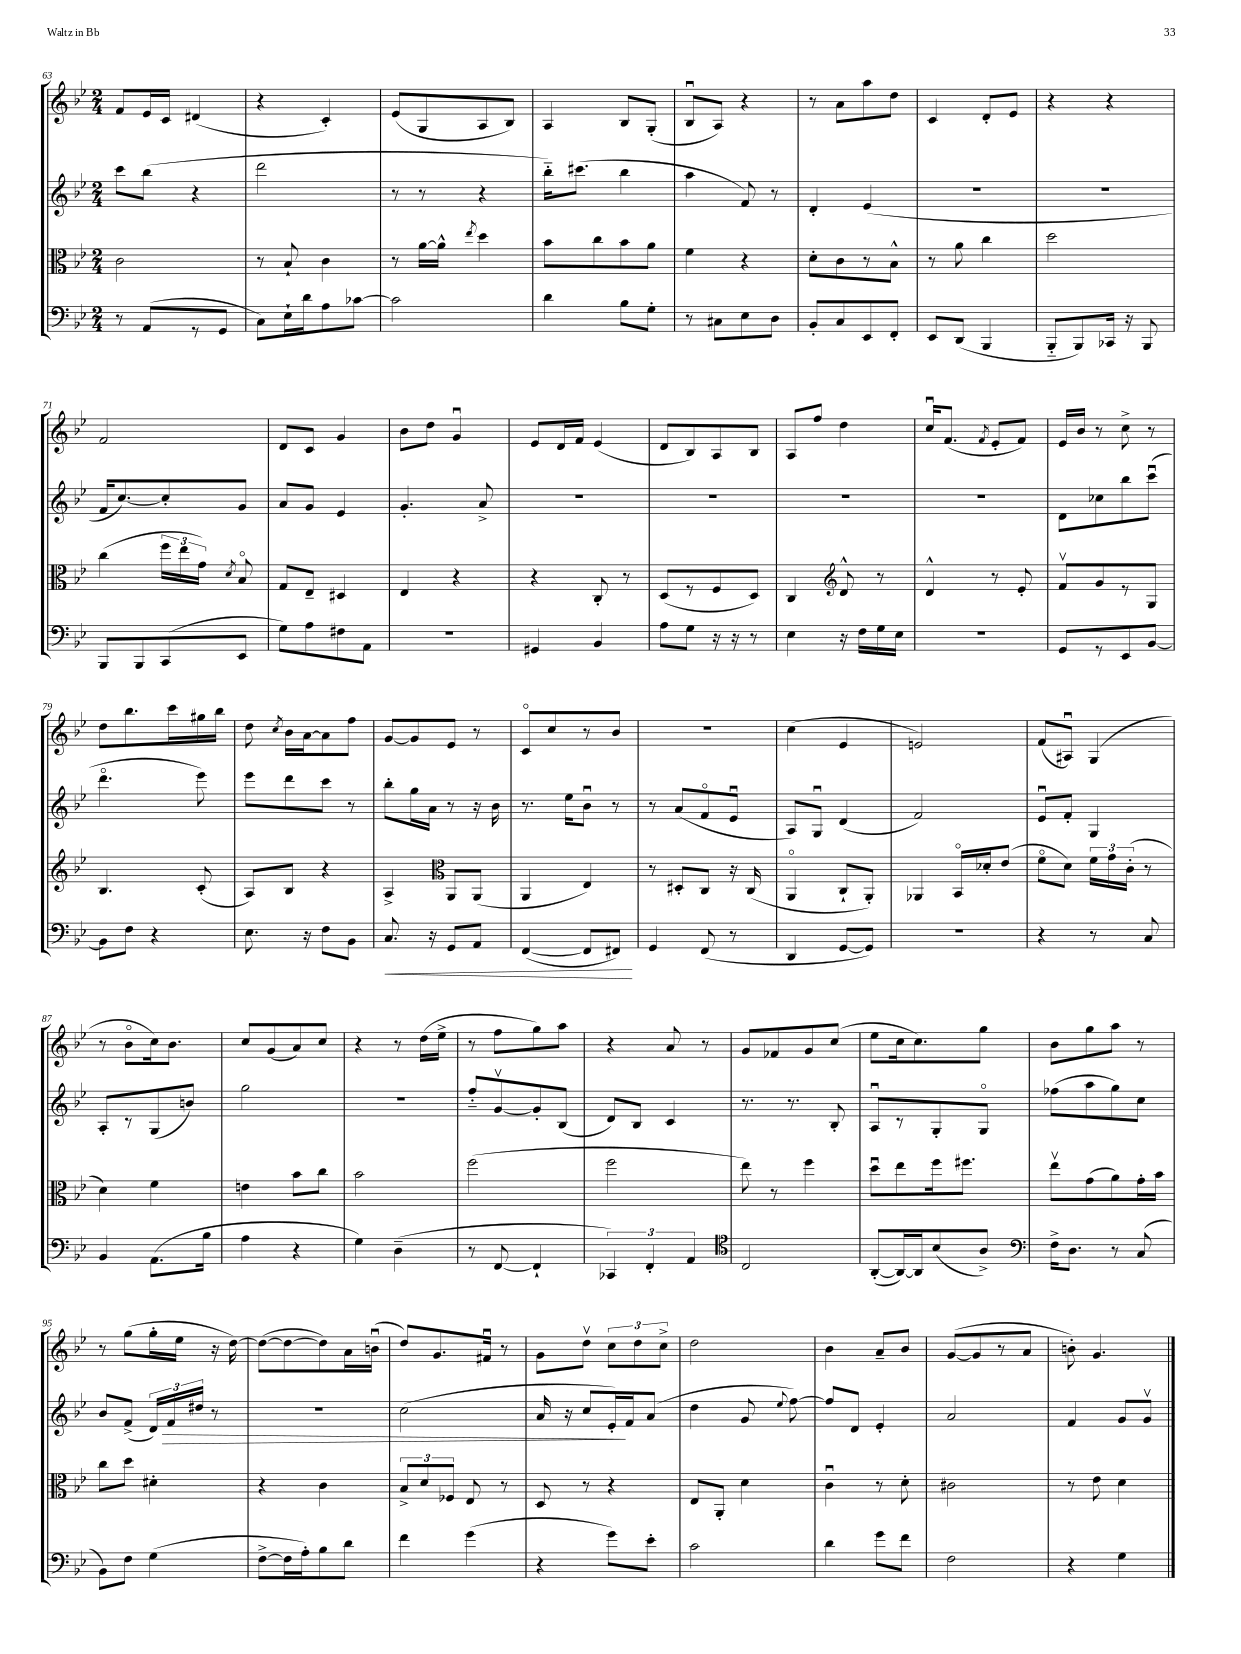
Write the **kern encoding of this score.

**kern	**dynam	**kern	**kern	**dynam	**kern
*part4	*part4	*part3	*part2	*part2	*part1
*staff4	*staff4	*staff3	*staff2	*staff2	*staff1
*clefF4	*	*clefC3	*clefG2	*	*clefG2
*k[b-e-]	*	*k[b-e-]	*k[b-e-]	*	*k[b-e-]
*M2/4	*	*M2/4	*M2/4	*	*M2/4
=63	=63	=63	=63	=63	=63
8r	.	2c\	8ccc\L	.	8f/L
(8AA/L	.	.	(8bb-\J	.	16e-/L
.	.	.	.	.	16c/JJ
8r	.	.	4r	.	(4d#X/
8GG/J	.	.	.	.	.
=64	=64	=64	=64	=64	=64
8C\L)	.	8r	2ddd\	.	4r
16E-`\L	.	8B-`/	.	.	.
16d\J	.	.	.	.	.
8A\	.	4c\	.	.	4c'/)
[8c-X\J	.	.	.	.	.
=65	=65	=65	=65	=65	=65
2c-\]	.	8r	8r	.	(8e-/L
.	.	[16a\LL	8r	.	8G/
.	.	16a^^\JJ]	.	.	.
.	.	8qee-/	.	.	.
.	.	4dd\	4r	.	8A/
.	.	.	.	.	8B-/J)
=66	=66	=66	=66	=66	=66
4d\	.	8b-\L	16bb-\KL)	.	4A/
.	.	.	(8.ccc#X\J	.	.
.	.	8cc\	.	.	.
8B-\L	.	8b-\	4bb-\	.	8B-/L
8G'\J	.	8a\J	.	.	(8G'/J
=67	=67	=67	=67	=67	=67
8r	.	4f\	4aa\	.	8B-u/L
8C#X\L	.	.	.	.	8A/J)
8E-\	.	4r	8f/)	.	4r
8D\J	.	.	8r	.	.
=68	=68	=68	=68	=68	=68
8BB-'/L	.	8d'\L	4d'/	.	8r
8C/	.	8c\	.	.	8a\L
8EE-/	.	8r	(4e-/	.	8aa\
8FF'/J	.	8B-^^\J	.	.	8dd\J
=69	=69	=69	=69	=69	=69
8EE-/L	.	8r	2r	.	4c/
(8DD/J	.	8a\	.	.	.
4BBB-/	.	4cc\	.	.	8d'/L
.	.	.	.	.	8e-/J
=70	=70	=70	=70	=70	=70
8BBB-/L	.	2dd\	2r	.	4r
8BBB-/)	.	.	.	.	.
16CC-X/Jk	.	.	.	.	4r
16r	.	.	.	.	.
8BBB-/	.	.	.	.	.
!!LO:LB:g=z
=71	=71	=71	=71	=71	=71
8BBB-/L	.	(4cc\	16f/KL	.	2f/
.	.	.	[8.cc/)	.	.
8BBB-/	.	.	.	.	.
(8CC/	.	24ff\LL	8cc'/]	.	.
.	.	24ee-\	.	.	.
.	.	24g\JJ)	.	.	.
.	.	8qd/	.	.	.
8EE-/J	.	8B-/	8g/J	.	.
=72	=72	=72	=72	=72	=72
8G\L)	.	8G/L	8a/L	.	8d/L
8A\	.	8E-~/J	8g/J	.	8c/J
8F#X\	.	4D#X/	4e-/	.	4g/
8AA\J	.	.	.	.	.
=73	=73	=73	=73	=73	=73
2r	.	4E-/	4.g'/	.	8b-\L
.	.	.	.	.	8dd\J
.	.	4r	.	.	4gu/
.	.	.	8a^/	.	.
=74	=74	=74	=74	=74	=74
4GG#X/	.	4r	2r	.	8e-/L
.	.	.	.	.	16d/L
.	.	.	.	.	16f/JJ
4BB-/	.	8C'/	.	.	(4e-/
.	.	8r	.	.	.
=75	=75	=75	=75	=75	=75
8A\L	.	(8D/L	2r	.	8d/L
8G\J	.	8r	.	.	8B-/)
16r	.	8F/	.	.	8A/
16r	.	.	.	.	.
8r	.	8D/J)	.	.	8B-/J
=76	=76	=76	=76	=76	=76
4E-\	.	4C/	2r	.	8A/L
.	.	.	.	.	8ff/J
*	*	*clefG2	*	*	*
16r	.	8d^^/	.	.	4dd\
16F\LL	.	.	.	.	.
16G\	.	8r	.	.	.
16E-\JJ	.	.	.	.	.
=77	=77	=77	=77	=77	=77
2r	.	4d^^/	2r	.	16ccu/KL
.	.	.	.	.	(8.f/J
.	.	.	.	.	8qf/
.	.	8r	.	.	8e-'/L
.	.	8e-'/	.	.	8f/J)
=78	=78	=78	=78	=78	=78
8GG/L	.	8fv/L	8d\L	.	16e-/LL
.	.	.	.	.	16b-/JJ
8r	.	8g/	8cc-X\	.	8r
8EE-/	.	8r	8bb-\	.	8cc^\
[8BB-/J	.	8G/J	(8cccu\J	.	8r
!!LO:LB:g=z
=79	=79	=79	=79	=79	=79
8BB-\L]	.	4.B-/	4.ddd\	.	8dd\L
8F\J	.	.	.	.	8.bb-\
4r	.	.	.	.	.
.	.	.	.	.	16ccc\L
.	.	(8c'/	8eee-\)	.	16gg#X\
.	.	.	.	.	16bb-\JJ
=80	=80	=80	=80	=80	=80
8.E-\	.	8A/L)	8eee-\L	.	8dd\
.	.	.	.	.	8qcc/
.	.	8B-/J	8ddd\	.	16b-\LL
16r	.	.	.	.	[16a\J
8F\L	.	4r	8ccc\J	.	8a\]
8BB-\J	.	.	8r	.	8ff\J
=81	=81	=81	=81	=81	=81
!	!LO:HP:b	!	!	!	!
8.C/	<	4A^/	8bb-'\L	.	[8g/L
.	.	.	16gg\L	.	8g/]
16r	.	.	16a\JJ	.	.
*	*	*clefC3	*	*	*
8GG/L	.	8AA/L	8r	.	8e-/J
8AA/J	.	(8AA/J	16r	.	8r
.	.	.	16b-\	.	.
=82	=82	=82	=82	=82	=82
([4FF/	.	4AA/	8.r	.	8c/L
.	.	.	.	.	8cc/
.	.	.	16ee-\KL	.	.
8FF/L]	.	4E-/)	8b-u\J	.	8r
8FF#X/J)	.	.	8r	.	8b-/J
.	[	.	.	.	.
=83	=83	=83	=83	=83	=83
4GG/	.	8r	8r	.	2r
.	.	8D#X'/L	(8a/L	.	.
(8FF/	.	8C/J	8f/	.	.
8r	.	16r	8e-u/J	.	.
.	.	(16C/	.	.	.
=84	=84	=84	=84	=84	=84
4DD/	.	4AA/	8A/L)	.	(4cc\
.	.	.	8Gu/J	.	.
[8GG/L	.	8C`/L	(4d/	.	4e-/
8GG/J])	.	8AA'/J)	.	.	.
=85	=85	=85	=85	=85	=85
2r	.	4AA-X/	2f/)	.	2en/)
.	.	16BB-/LL	.	.	.
.	.	16d-X'/J	.	.	.
.	.	(8e-/J	.	.	.
=86	=86	=86	=86	=86	=86
4r	.	8f\L	8e-u/L	.	(8f/L
.	.	8d\J)	8f'/J	.	8A#Xu/J)
8r	.	24f\LL	4G/	.	(4G/
.	.	24g\	.	.	.
.	.	(24c'\JJ	.	.	.
8C/	.	8r	.	.	.
!!LO:LB:g=z
=87	=87	=87	=87	=87	=87
4BB-/	.	4d\)	8A'/L	.	8r
.	.	.	8r	.	8b-\L
(8.AA\L	.	4f\	(8G/	.	16cc\k)
.	.	.	.	.	8.b-\J
.	.	.	8bn/J)	.	.
16B-\Jk	.	.	.	.	.
=88	=88	=88	=88	=88	=88
4A\	.	4en\	2gg\	.	8cc/L
.	.	.	.	.	(8g/
4r	.	8b-\L	.	.	8a/)
.	.	8cc\J	.	.	8cc/J
=89	=89	=89	=89	=89	=89
4G\)	.	2b-\	2r	.	4r
(4D~\	.	.	.	.	8r
.	.	.	.	.	(16dd\LL
.	.	.	.	.	16ee-^\JJ
=90	=90	=90	=90	=90	=90
8r	.	(2ff\	8ff/L	.	8r
[8FF/	.	.	[8gv/	.	8ff\L
4FF`/]	.	.	8g'/]	.	8gg\)
.	.	.	(8B-/J	.	8aa\J
=91	=91	=91	=91	=91	=91
6CC-X/)	.	2ff\	8d/L)	.	4r
.	.	.	8B-/J	.	.
6FF'/	.	.	.	.	.
.	.	.	4c/	.	8a/
6AA/	.	.	.	.	.
.	.	.	.	.	8r
=92	=92	=92	=92	=92	=92
*clefC4	*	*	*	*	*
2C/	.	8ee-\)	8.r	.	8g/L
.	.	8r	.	.	8f-X/
.	.	.	8.r	.	.
.	.	4ff\	.	.	8g/
.	.	.	8B-'/	.	(8cc/J
=93	=93	=93	=93	=93	=93
([8AA'/L	.	8ddu\L	8Au/L	.	8ee-\L
16AA/L_)	.	8ee-\	8r	.	16cc\k
16AA/J]	.	.	.	.	8.cc\)
(8B-/	.	16ff\k	8G'/	.	.
.	.	8.ff#X\J	.	.	.
8A^/J)	.	.	8G/J	.	8gg\J
=94	=94	=94	=94	=94	=94
*clefF4	*	*	*	*	*
16F^\KL	.	8ee-v\L	(8ff-X\L	.	8b-\L
8.D\J	.	.	.	.	.
.	.	(8g\	8aa\	.	8gg\
8r	.	8a\)	8gg\)	.	8aa\J
(8C/	.	16g'\L	8cc\J	.	8r
.	.	16b-\JJ	.	.	.
!!LO:LB:g=z
=95	=95	=95	=95	=95	=95
8BB-\L)	.	8cc\L	8b-/L	.	8r
8F\J	.	8dd\J	(8f^/J	.	(8gg\L
(4G\	.	4d#X'\	24d/LL)	.	16gg'\L
!	!	!	!	!LO:HP:b	!
.	.	.	24f/	>	.
.	.	.	.	.	16ee-\JJ
.	.	.	24dd#X/JJ	.	.
.	.	.	8r	.	16r
.	.	.	.	.	[16dd\)
=96	=96	=96	=96	=96	=96
[8F^\L	.	4r	2r	.	(8dd\L_
16F\L]	.	.	.	.	8dd\_
16A'\J)	.	.	.	.	.
8B-\	.	4c\	.	.	8dd\])
8d\J	.	.	.	.	16a\L
.	.	.	.	.	(16bnu\JJ
=97	=97	=97	=97	=97	=97
4f\	.	12B-^/L	(2cc\	.	8dd/L)
.	.	12d/	.	.	.
.	.	.	.	.	8.g/
.	.	12F-X/J	.	.	.
(4g\	.	8E-/	.	.	.
.	.	.	.	.	16f#Xu/Jk
.	.	8r	.	.	8r
=98	=98	=98	=98	=98	=98
4r	.	8D/	16a/	.	8g\L
.	.	.	16r	.	.
.	.	8r	8cc/L	.	8ddv\J
8g\L)	.	4r	16e-'/L)	.	12cc\L
.	.	.	16f/J	]	.
.	.	.	.	.	12dd\
8e-'\J	.	.	(8a/J	.	.
.	.	.	.	.	12cc^\J
=99	=99	=99	=99	=99	=99
2c\	.	8E-/L	4dd\	.	2dd\
.	.	8AA'/J	.	.	.
.	.	4d\	8g/	.	.
.	.	.	8qqee-/	.	.
.	.	.	[8ff\)	.	.
=100	=100	=100	=100	=100	=100
4d\	.	4cu\	8ff/L]	.	4b-\
.	.	.	8d/J	.	.
8g\L	.	8r	4e-'/	.	8a~/L
8f\J	.	8d'\	.	.	8b-/J
=101	=101	=101	=101	=101	=101
2F\	.	2c#X\	2a/	.	([8g/L
.	.	.	.	.	8g/]
.	.	.	.	.	8r
.	.	.	.	.	8a/J
=102	=102	=102	=102	=102	=102
4r	.	8r	4f/	.	8bn'\)
.	.	8e-\	.	.	4.g/
4G\	.	4d\	8g/L	.	.
.	.	.	8gv/J	.	.
==	==	==	==	==	==
*-	*-	*-	*-	*-	*-
